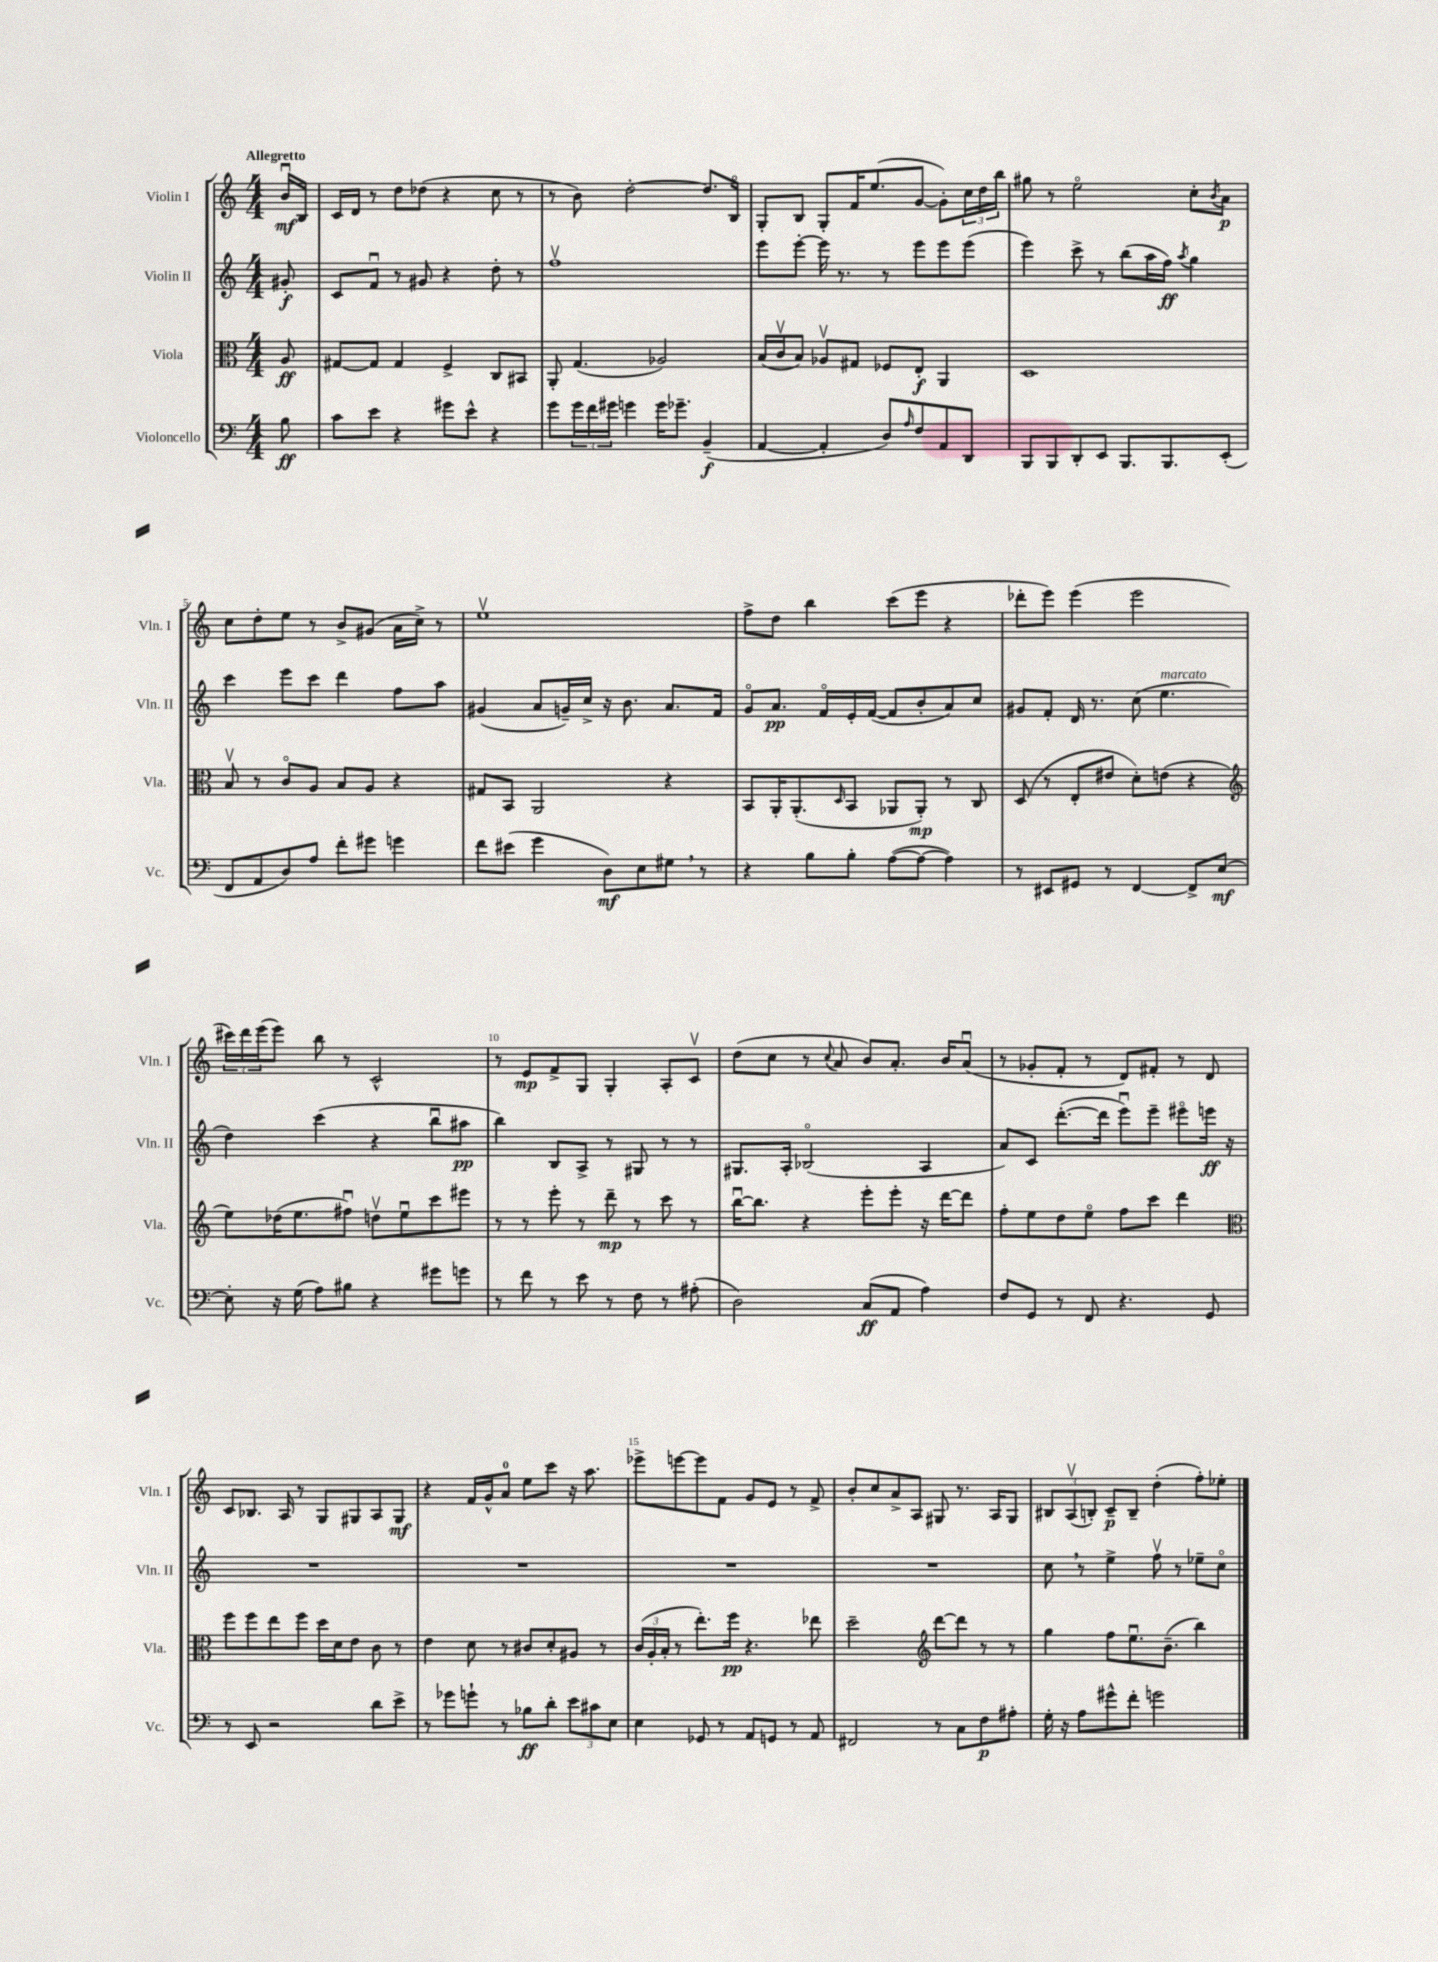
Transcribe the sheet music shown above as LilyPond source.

<<
\new StaffGroup <<
\new Staff = "s0" \with { instrumentName = "Violin I" shortInstrumentName = "Vln. I" } {
    \clef treble \key c \major \numericTimeSignature \time 4/4 \partial 8 \tempo "Allegretto"
    b'16\downbow\mf b16 |
    c'16 d'16 r8 d''8 des''8( r4 c''8 r8 |
    r8 b'8) d''2~-. d''8. b16\flageolet |
    g8-. b8 g8-. f'16 e''8.( g'8~ g'8-.) \tuplet 3/2 { c''16 d''16 b''16 } |
    gis''8 r8 e''2\flageolet c''8-. \acciaccatura { b'8 } a'8\p |
    c''8 d''8-. e''8 r8 b'8-> gis'8( a'16 c''16->) r8 |
    e''1\upbow |
    f''8-> d''8 b''4 c'''8( e'''8 r4 |
    des'''8-. e'''8) e'''4( e'''2 |
    \tuplet 3/2 { cis'''16) d'''16 e'''16( } e'''8) b''8 r8 c'2-^ |
    r8 e'8\mp f'8-> g8 g4-. a8-. c'8\upbow |
    d''8( c''8 r8 \appoggiatura { c''8 } a'8 b'8) a'8.-. b'16 a'8\downbow( |
    r8 ges'8-. f'8-. r8 d'8) fis'8-. r8 d'8 |
    c'8 bes8. a16 r8 g8 gis8 a8 gis8\mf |
    r4 f'16 g'16-^ a'8-0 e''8 c'''8 r16 a''8. |
    ees'''8-> e'''8~ e'''8 f'8 g'8 e'8 r8 f'8-> |
    b'8-. c''8 a'8-> a8 gis8 r8. a16 gis8 |
    \tuplet 3/2 { bis8 a8\upbow( b8-.) } c'8--\p b8-- d''4-.( f''8-.) ees''8-. \bar "|." |
}
\new Staff = "s1" \with { instrumentName = "Violin II" shortInstrumentName = "Vln. II" } {
    \clef treble \key c \major \numericTimeSignature \time 4/4 \partial 8
    gis'8-.\f |
    c'8 f'8\downbow r8 gis'8 r4 d''8-. r8 |
    f''1\upbow |
    e'''8 e'''8~-. e'''16 r8. r8 e'''8 e'''8 e'''8( |
    e'''4) c'''8-> r8 b''8( a''16 f''16\ff) \acciaccatura { a''8 } g''4 |
    c'''4 e'''8 c'''8 d'''4 f''8 a''8 |
    gis'4( a'8 g'16--) c''16-> r16 b'8. a'8. f'16 |
    g'8\flageolet a'8.\pp f'16\flageolet e'16-. f'16~( f'8 b'8-. a'8) c''8 |
    gis'8 f'8-. d'16 r8. c''8( e''4.^\markup { \italic "marcato" } |
    d''4) c'''4( r4 b''8\downbow ais''8\pp |
    b''4) b8 a8-> r8 gis8 r8 r8 |
    gis8. a16-. bes2\flageolet( a4 |
    a'8) c'8 d'''8.~-.( d'''16 e'''8\downbow) e'''8-- eis'''8\flageolet e'''16\ff r16 |
    R1 |
    R1 |
    R1 |
    R1 |
    c''8 \breathe r8 e''4-> f''8\upbow r8 ees''8-- c''8\flageolet \bar "|." |
}
\new Staff = "s2" \with { instrumentName = "Viola" shortInstrumentName = "Vla." } {
    \clef alto \key c \major \numericTimeSignature \time 4/4 \partial 8
    a8\ff |
    gis8~ gis8 gis4 f4-> c8 bis,8 |
    a,8-. g4.( aes2) |
    b16( c'16\upbow b8) aes8\upbow gis8 fes8 e8-.\f a,4 |
    d1 |
    b8\upbow r8 c'8\flageolet a8 b8 a8 r4 |
    gis8 b,8 a,2 r4 |
    b,8 a,16-. a,8.-.( \grace { d16 } b,8 aes,8 aes,8-.\mp) r8 c8 |
    d8( r8 e8-. eis'8 d'8-.) e'8( r4 |
    \clef treble e''8) des''16( e''8. fis''8\downbow) d''8\upbow e''8\downbow c'''8 eis'''8 |
    r8 r8 e'''8-. r8 d'''8--\mp r8 c'''8 r8 |
    b''16~\downbow b''8. r4 e'''8-. e'''8-. r16 d'''16~ d'''8 |
    f''8-. e''8 d''8 e''8\flageolet f''8 c'''8 d'''4 |
    \clef alto f''8 f''8 e''8 f''8 d''16 d'16 e'8 c'8 r8 |
    e'4 d'8 r8 cis'8 d'8-. ais8 r8 |
    \tuplet 3/2 { c'16( a16-. b16-. } r8 e''8.-.) f''16\pp r4. ees''8 |
    d''2-- \clef treble d'''8~ d'''8 r8 r8 |
    g''4 f''8 e''8.\downbow b'8.--( b''4) \bar "|." |
}
\new Staff = "s3" \with { instrumentName = "Violoncello" shortInstrumentName = "Vc." } {
    \clef bass \key c \major \numericTimeSignature \time 4/4 \partial 8
    b8\ff |
    c'8 e'8 r4 gis'8 e'8-^ r4 |
    g'8 \tuplet 3/2 { g'16 f'16 gis'16 } g'4 g'16 ges'8.-- b,4--\f( |
    a,4~ a,4-. d8) \grace { a16 } f8 a,8 d,8 |
    b,,8 b,,8 d,8-. e,8 b,,8. b,,8. e,8-.( |
    f,8 a,8 d8) a8 f'8-. gis'8 g'4 |
    f'8 eis'8( g'4 d8\mf) e8 gis8 \breathe r8 |
    r4 b8 b8-. a8~( a8~ a4) |
    r8 eis,8 gis,8 r8 f,4~ f,8-> e8~\mf |
    e8-. r16 g16( a8) bis8 r4 gis'8 g'8 |
    r8 f'8 r8 e'8 r8 f8 r8 ais8-.( |
    d2) c8\ff( a,8 a4) |
    f8 g,8 r8 f,8 r4. g,8 |
    r8 e,8 r2 d'8 e'8-> |
    r8 ges'8 g'8-! r8 bes8\ff d'8-. \tuplet 3/2 { e'8 cis'8 e8 } |
    e4 ges,8 r8 a,8 g,8 r8 a,8 |
    fis,2 r8 c8 f8\p ais8-. |
    g16-. r16 a8 gis'8-^ f'8-. g'2 \bar "|." |
}
>>
>>
\layout { \context { \Score \override BarNumber.break-visibility = ##(#f #t #t) barNumberVisibility = #(every-nth-bar-number-visible 5) } }
